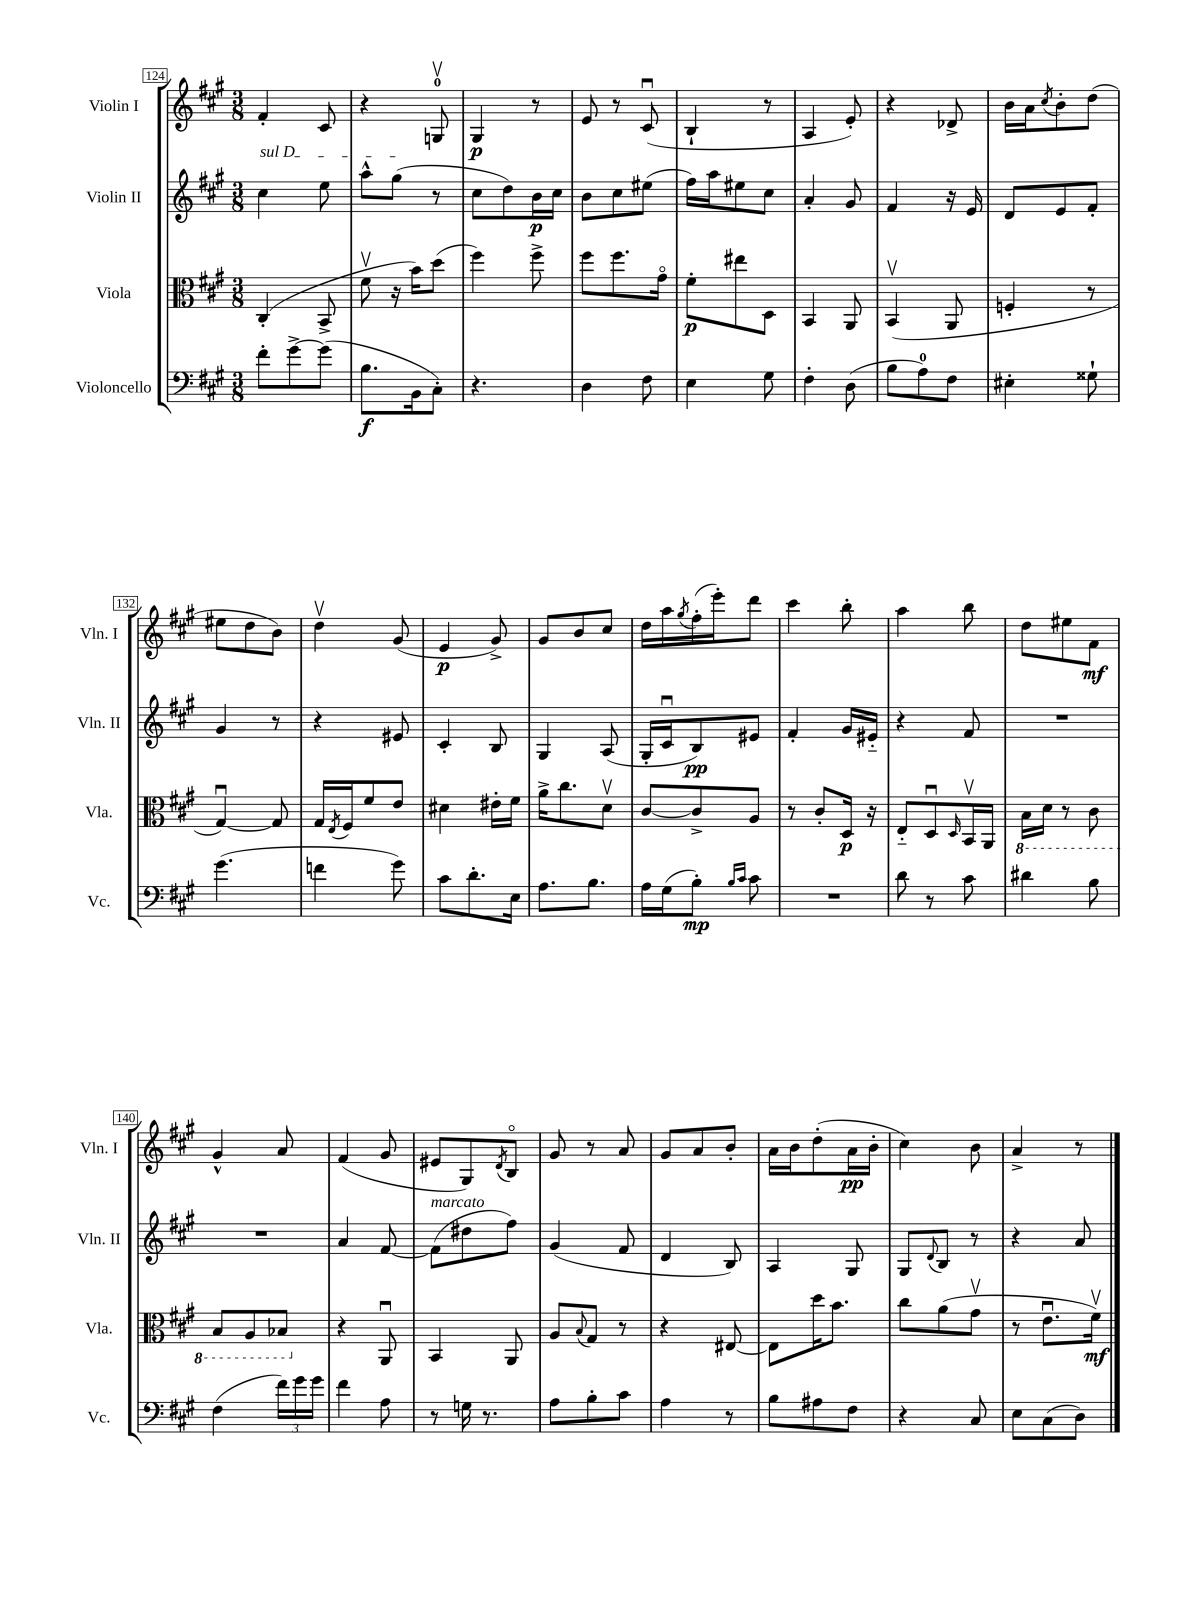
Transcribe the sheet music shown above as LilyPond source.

<<
\new StaffGroup <<
\new Staff = "s0" \with { instrumentName = "Violin I" shortInstrumentName = "Vln. I" } {
    \clef treble \key a \major \numericTimeSignature \time 3/8
    fis'4-. cis'8 |
    r4 g8-0\upbow |
    gis4\p r8 |
    e'8 r8 cis'8\downbow( |
    b4-! r8 |
    a4 e'8-.) |
    r4 des'8-> |
    b'16 a'16 \acciaccatura { cis''8 } b'8-. d''8( |
    eis''8 d''8 b'8) |
    d''4\upbow gis'8( |
    e'4\p gis'8->) |
    gis'8 b'8 cis''8 |
    d''16 a''16 \acciaccatura { gis''8 } fis''16-.( e'''16-.) d'''8 |
    cis'''4 b''8-. |
    a''4 b''8 |
    d''8 eis''8 fis'8\mf |
    gis'4-^ a'8 |
    fis'4( gis'8 |
    eis'8 gis8) \acciaccatura { d'8 } b8\flageolet |
    gis'8 r8 a'8 |
    gis'8 a'8 b'8-. |
    a'16 b'16 d''8-.( a'16\pp b'16-. |
    cis''4) b'8 |
    a'4-> r8 \bar "|." |
}
\new Staff = "s1" \with { instrumentName = "Violin II" shortInstrumentName = "Vln. II" } {
    \clef treble \key a \major \numericTimeSignature \time 3/8
    \once \override TextSpanner.bound-details.left.text = \markup { \italic "sul D" } cis''4\startTextSpan e''8 |
    a''8-^ gis''8\stopTextSpan( r8 |
    cis''8 d''8) b'16\p cis''16 |
    b'8 cis''8 eis''8( |
    fis''16) a''16 eis''8 cis''8 |
    a'4-. gis'8 |
    fis'4 r16 e'16 |
    d'8 e'8 fis'8-. |
    gis'4 r8 |
    r4 eis'8 |
    cis'4-. b8 |
    gis4 a8( |
    gis16-. cis'16\downbow b8\pp) eis'8 |
    fis'4-. gis'16 eis'16-_ |
    r4 fis'8 |
    R4. |
    R4. |
    a'4 fis'8~ |
    fis'8^\markup { \italic "marcato" }( dis''8 fis''8) |
    gis'4( fis'8 |
    d'4 b8) |
    a4 gis8 |
    gis8 \appoggiatura { d'8 } b8 r8 |
    r4 a'8 \bar "|." |
}
\new Staff = "s2" \with { instrumentName = "Viola" shortInstrumentName = "Vla." } {
    \clef alto \key a \major \numericTimeSignature \time 3/8
    cis4-.( b,8-> |
    fis'8\upbow r16 b'16) d''8( |
    fis''4) fis''8-> |
    fis''8 fis''8. gis'16\flageolet |
    fis'8-.\p eis''8 d8 |
    b,4 a,8 |
    b,4\upbow( a,8 |
    f4-. r8 |
    gis4~\downbow) gis8 |
    gis16 \acciaccatura { e8 } fis16 fis'8 e'8 |
    dis'4 eis'16-. fis'16 |
    a'16-> cis''8. d'8\upbow |
    cis'8~ cis'8-> a8 |
    r8 cis'8-. d16\p r16 |
    e8-_ d8\downbow \grace { d16 } b,16\upbow a,16 |
    \ottava #-1 b,16 d16 r8 cis8 |
    b,8 a,8 bes,8 \ottava #0 |
    r4 a,8\downbow |
    b,4 a,8 |
    a8 \appoggiatura { b8 } gis8 r8 |
    r4 eis8~ |
    eis8 d''16 b'8. |
    cis''8 a'8( gis'8\upbow |
    r8 e'8.\downbow fis'16\upbow\mf) \bar "|." |
}
\new Staff = "s3" \with { instrumentName = "Violoncello" shortInstrumentName = "Vc." } {
    \clef bass \key a \major \numericTimeSignature \time 3/8
    fis'8-. gis'8~-> gis'8( |
    b8.\f b,16 cis8-.) |
    r4. |
    d4 fis8 |
    e4 gis8 |
    fis4-. d8( |
    b8 a8-0) fis8 |
    eis4-. gisis8-! |
    gis'4.( |
    f'4 gis'8) |
    cis'8 d'8.-. e16 |
    a8. b8. |
    a16 gis16( b8-.\mp) \grace { b16 cis'16 } cis'8 |
    R4. |
    d'8 r8 cis'8 |
    dis'4 b8 |
    fis4( \tuplet 3/2 { fis'16) gis'16 gis'16 } |
    fis'4 a8 |
    r8 g16 r8. |
    a8 b8-. cis'8 |
    a4 r8 |
    b8 ais8 fis8 |
    r4 cis8 |
    e8 cis8( d8) \bar "|." |
}
>>
>>
\layout { \context { \Score currentBarNumber = #124 \override BarNumber.stencil = #(make-stencil-boxer 0.1 0.3 ly:text-interface::print) } }
